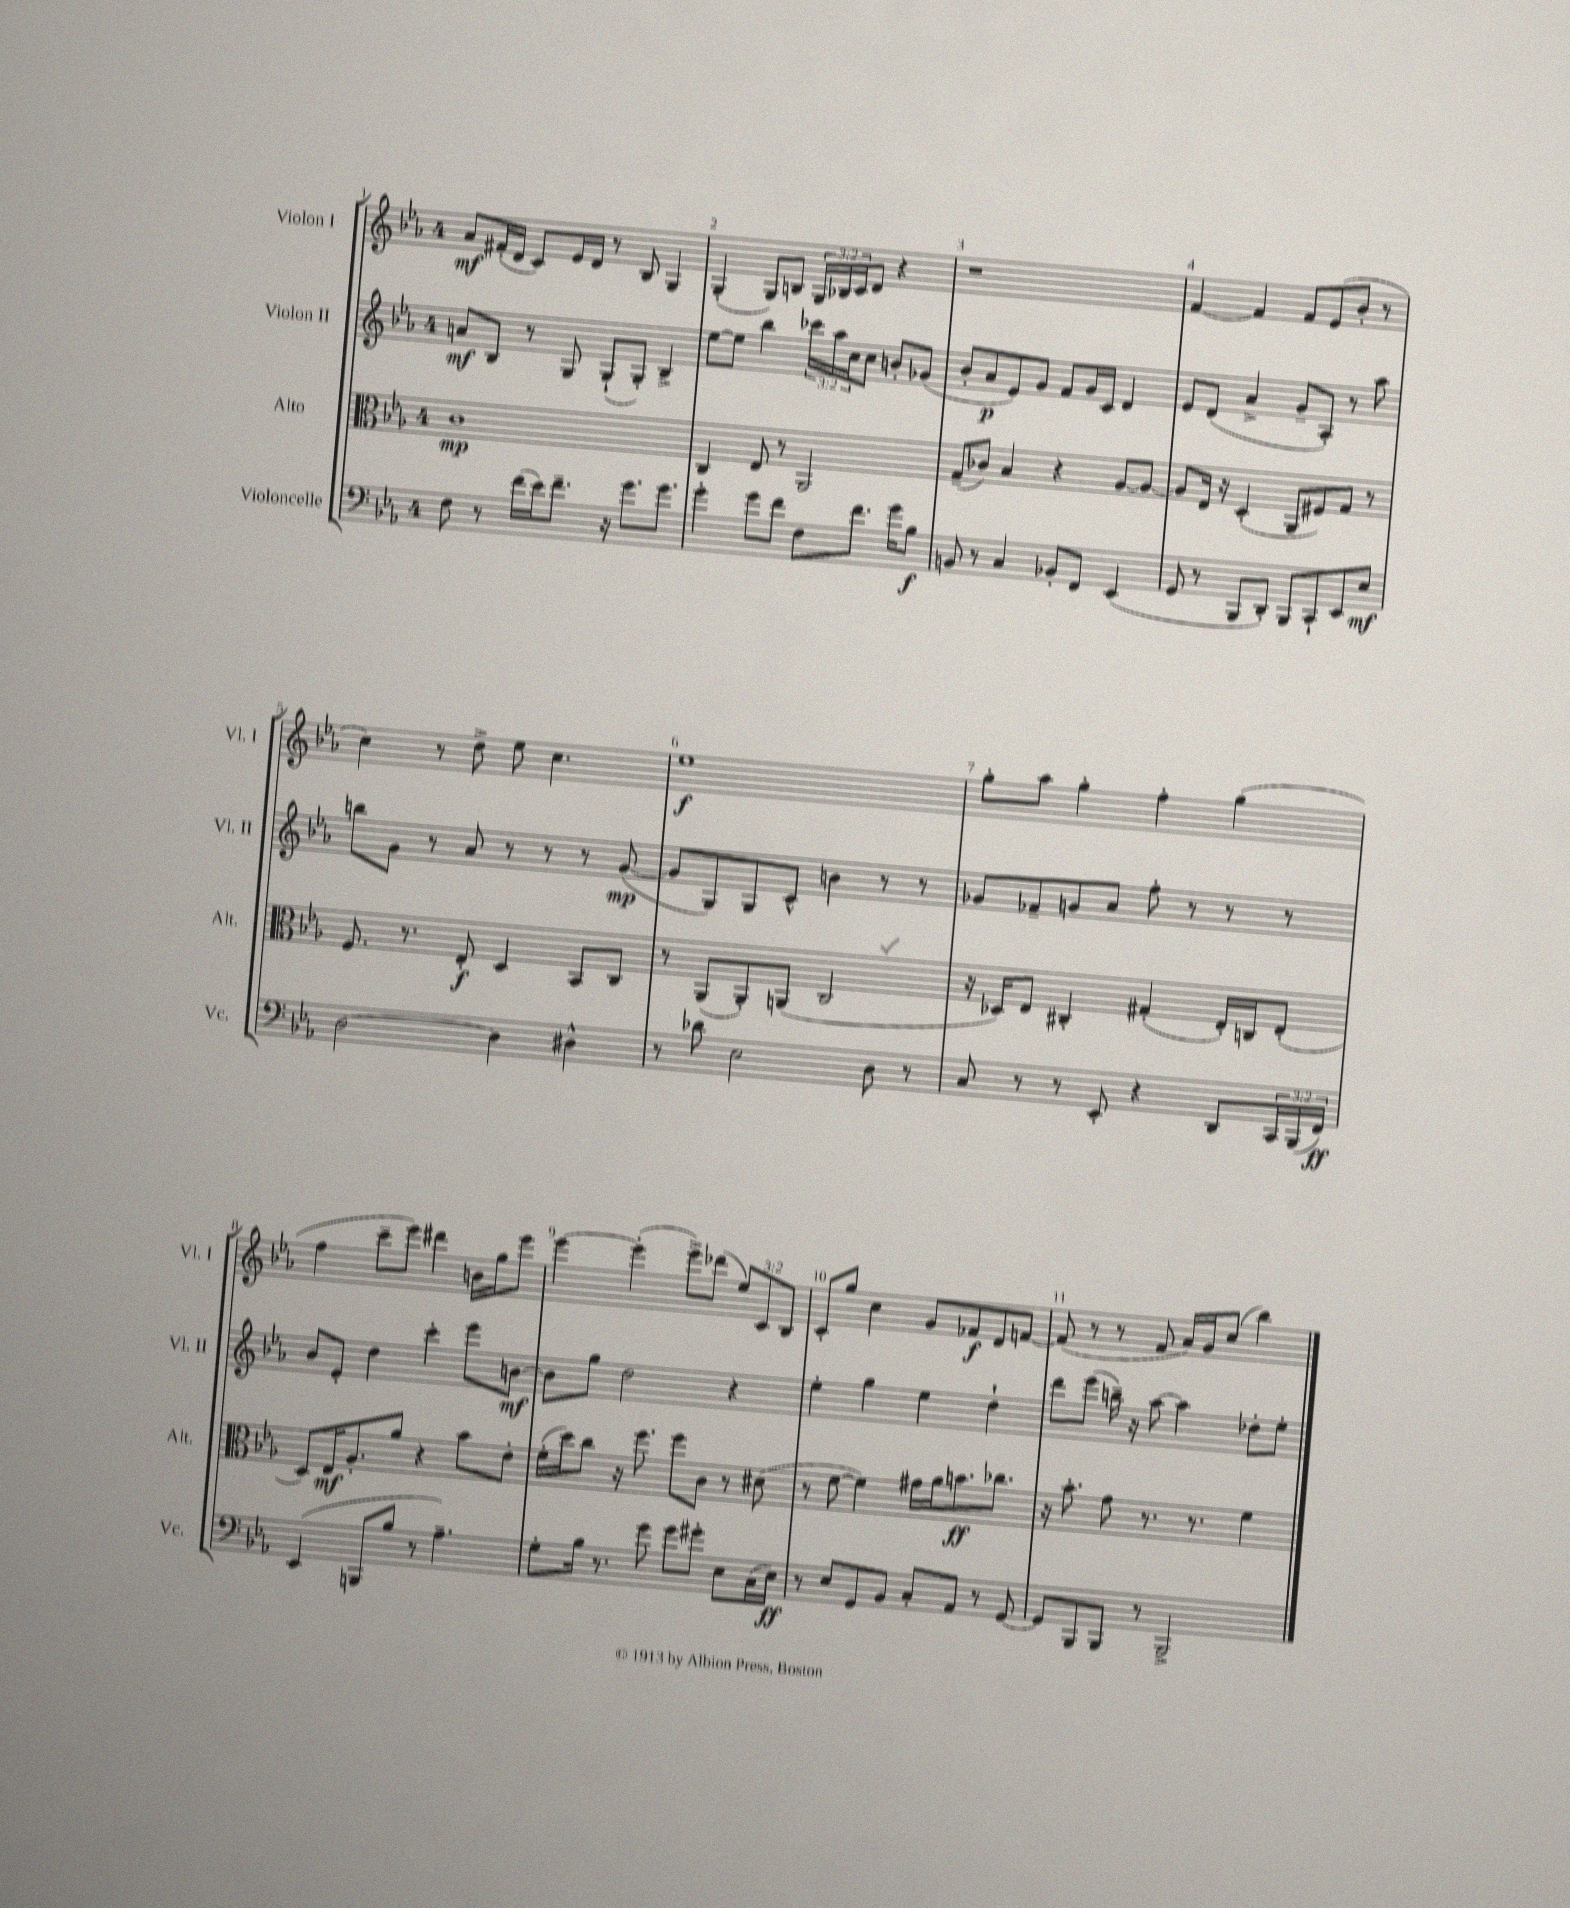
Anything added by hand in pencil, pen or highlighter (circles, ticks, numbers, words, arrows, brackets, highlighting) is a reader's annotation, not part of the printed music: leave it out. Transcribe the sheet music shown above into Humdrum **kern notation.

**kern	**dynam	**kern	**dynam	**kern	**dynam	**kern	**dynam
*part4	*part4	*part3	*part3	*part2	*part2	*part1	*part1
*staff4	*staff4	*staff3	*staff3	*staff2	*staff2	*staff1	*staff1
*I"Violoncelle	*	*I"Alto	*	*I"Violon II	*	*I"Violon I	*
*I'Vc.	*	*I'Alt.	*	*I'Vl. II	*	*I'Vl. I	*
*clefF4	*	*clefC3	*	*clefG2	*	*clefG2	*
*k[b-e-a-]	*	*k[b-e-a-]	*	*k[b-e-a-]	*	*k[b-e-a-]	*
*M4/4	*	*M4/4	*	*M4/4	*	*M4/4	*
=1	=1	=1	=1	=1	=1	=1	=1
8F\	.	1c	mp	8an/L	mf	8a-/L	mf
8r	.	.	.	8B-/J	.	(16f#X'/L	.
.	.	.	.	.	.	16d/JJ	.
(16f\LL	.	.	.	8r	.	8c/L)	.
16e-\J)	.	.	.	.	.	.	.
8.f~\J	.	.	.	8G/	.	16e-/L	.
.	.	.	.	.	.	16d/JJ	.
.	.	.	.	(8G`/L	.	8r	.
16r	.	.	.	.	.	.	.
8.g\L	.	.	.	8G'/J)	.	8B-/	.
.	.	.	.	4B-^/	.	4G/	.
8.g\J	.	.	.	.	.	.	.
=2	=2	=2	=2	=2	=2	=2	=2
4g'\	.	4C/	.	[8ee-\L	.	(4G'/	.
.	.	.	.	8ee-\J]	.	.	.
8g\L	.	8E-/	.	4bb-\	.	8G/L)	.
8f\J	.	8r	.	.	.	8Bn/J	.
8F\L	.	2AA-/	.	24ccc-X\LL	.	24G/LL	.
.	.	.	.	24aa-\	.	24B-X/	.
.	.	.	.	24cc\J	.	24c/J	.
8.f\J	.	.	.	8cc\J	.	8d/J	.
.	.	.	.	8bn'/L	.	4r	.
16g\KL	.	.	.	.	.	.	.
8B-\J	f	.	.	(8g-X/J	.	.	.
=3	=3	=3	=3	=3	=3	=3	=3
8BBn/	.	(8G~/L	.	8b-'/L	.	1r	.
8r	.	8c-X/J)	.	8a-/	p	.	.
4C/	.	4B-/	.	8e-/)	.	.	.
.	.	.	.	8g/J	.	.	.
8BB-X'/L	.	4r	.	8f/L	.	.	.
8FF/J	.	.	.	16g/L	.	.	.
.	.	.	.	16c/JJ	.	.	.
(4EE-/	.	[8A-/L	.	4d/	.	.	.
.	.	8A-/J_	.	.	.	.	.
=4	=4	=4	=4	=4	=4	=4	=4
8GG/	.	8A-/L]	.	8e-/L	.	[4f/	.
8r	.	16E-/Jk	.	(8d/J	.	.	.
.	.	16r	.	.	.	.	.
8BBB-/L	.	(4D'/	.	4a-^/	.	4f/]	.
8DD'/J)	.	.	.	.	.	.	.
8BBB-/L	.	8AA-/L	.	8g~/L	.	8f/L	.
8CC`/	.	8F#X/)	.	8A-'/J)	.	(8e-/	.
8EE-/	.	8G/J	.	8r	.	8b-'/J	.
8E-/J	mf	8r	.	8aa-\	.	8r	.
!!LO:LB:g=z
=5	=5	=5	=5	=5	=5	=5	=5
[2D\	.	8.F/	.	8bbn\L	.	4cc\)	.
.	.	.	.	8g\J	.	.	.
.	.	8.r	.	.	.	.	.
.	.	.	.	8r	.	8r	.
.	.	8E-'/	f	8a-/	.	8dd^\	.
4D\]	.	4D/	.	8r	.	8ee-\	.
.	.	.	.	8r	.	4.cc\	.
4D#X^^\	.	8BB-/L	.	8r	.	.	.
.	.	8C/J	.	([8g/	mp	.	.
=6	=6	=6	=6	=6	=6	=6	=6
8r	.	8r	.	8g/L]	.	1ee-	f
8d-X\	.	(8AA-/L	.	8G/)	.	.	.
2E-\	.	8AA-'/)	.	8G/	.	.	.
.	.	(8AAn/J	.	8c^^/J	.	.	.
.	.	2C/	.	4bn\	.	.	.
8D\	.	.	.	8r	.	.	.
8r	.	.	.	8r	.	.	.
=7	=7	=7	=7	=7	=7	=7	=7
8C/	.	16r	.	8g-X/L	.	8gg'\L	.
.	.	16D-X/KL)	.	.	.	.	.
8r	.	8E-/J	.	8f-X~/	.	8aa-\J	.
8r	.	4C#X'/	.	8gn/	.	4gg'\	.
8EE-'/	.	.	.	8a-/J	.	.	.
4r	.	(4G#X'/	.	8ff'\	.	4ff'\	.
.	.	.	.	8r	.	.	.
8DD/L	.	16E-'/LL)	.	8r	.	(4gg\	.
.	.	16Cn/J	.	.	.	.	.
24CC/L	.	(8E-'/J	.	8r	.	.	.
(24BBB-/	.	.	.	.	.	.	.
24FF/JJ)	ff	.	.	.	.	.	.
!!LO:LB:g=z
=8	=8	=8	=8	=8	=8	=8	=8
(4EE-/	.	8D/L)	.	8b-/L	.	4ff\	.
.	.	16E-/K	mf	8e-'/J	.	.	.
.	.	8.A-'/	.	.	.	.	.
8BBBn/L	.	.	.	4dd\	.	8ccc~\L	.
8B-/J	.	8a-/J	.	.	.	8eee-\J)	.
8r	.	4r	.	4ccc'\	.	4ddd#X\	.
4.A-~\)	.	.	.	.	.	.	.
.	.	8b-\L	.	8eee-\L	.	16bn\LL	.
.	.	.	.	.	.	16gg\J	.
.	.	8e-'\J	.	[8bn\J	mf	8eee-\J	.
=9	=9	=9	=9	=9	=9	=9	=9
8G'\L	.	(16f'\LL	.	8b\L]	.	[4eee-\	.
.	.	16dd\J)	.	.	.	.	.
16B-\Jk	.	8cc\J	.	8gg\J	.	.	.
8.r	.	.	.	.	.	.	.
.	.	16r	.	2dd\	.	(4eee-'\]	.
.	.	8.ff\	.	.	.	.	.
8g\	.	.	.	.	.	.	.
8g\L	.	8ff\L	.	.	.	8eee-^\L)	.
8g#X'\J	.	8c\J	.	.	.	(8ddd-X\J	.
8E-\L	.	8r	.	4r	.	12ee-/L)	.
.	.	.	.	.	.	12c/	.
(16C\L	.	(8d#X\	.	.	.	.	.
.	.	.	.	.	.	12B-/J	.
16E-\JJ)	ff	.	.	.	.	.	.
=10	=10	=10	=10	=10	=10	=10	=10
8r	.	8r	.	4ee-'\	.	8c'/L	.
8E-/L	.	[8f\	.	.	.	8gg/J	.
8GG/	.	4f\])	.	4gg\	.	4cc\	.
8BB-/J	.	.	.	.	.	.	.
8C'/L	.	16g#X\LL	.	4ee-\	.	8g/L	.
.	.	16a-\J	.	.	.	.	.
8AA-/J	.	8.bn\	ff	.	.	8f-X/	f
8r	.	.	.	4dd`\	.	8d/	.
.	.	8.cc-X\J	.	.	.	.	.
[8GG/	.	.	.	.	.	[8fn/J	.
=11	=11	=11	=11	=11	=11	=11	=11
8GG/L]	.	16r	.	8ddd\L	.	(8f/]	.
.	.	8.b-'\	.	.	.	.	.
8BBB-/	.	.	.	(8eee-\J	.	8r	.
8BBB-/J	.	8g\	.	16bbn~\)	.	8r	.
.	.	.	.	16r	.	.	.
8r	.	8.r	.	[8aa-\	.	8f/	.
2BBB-^/	.	.	.	4aa-\]	.	16a-/LL)	.
.	.	8.r	.	.	.	16g/J	.
.	.	.	.	.	.	(8cc/J	.
.	.	4f\	.	8dd-X'\L	.	4bb-\)	.
.	.	.	.	8ee-'\J	.	.	.
==	==	==	==	==	==	==	==
*-	*-	*-	*-	*-	*-	*-	*-
